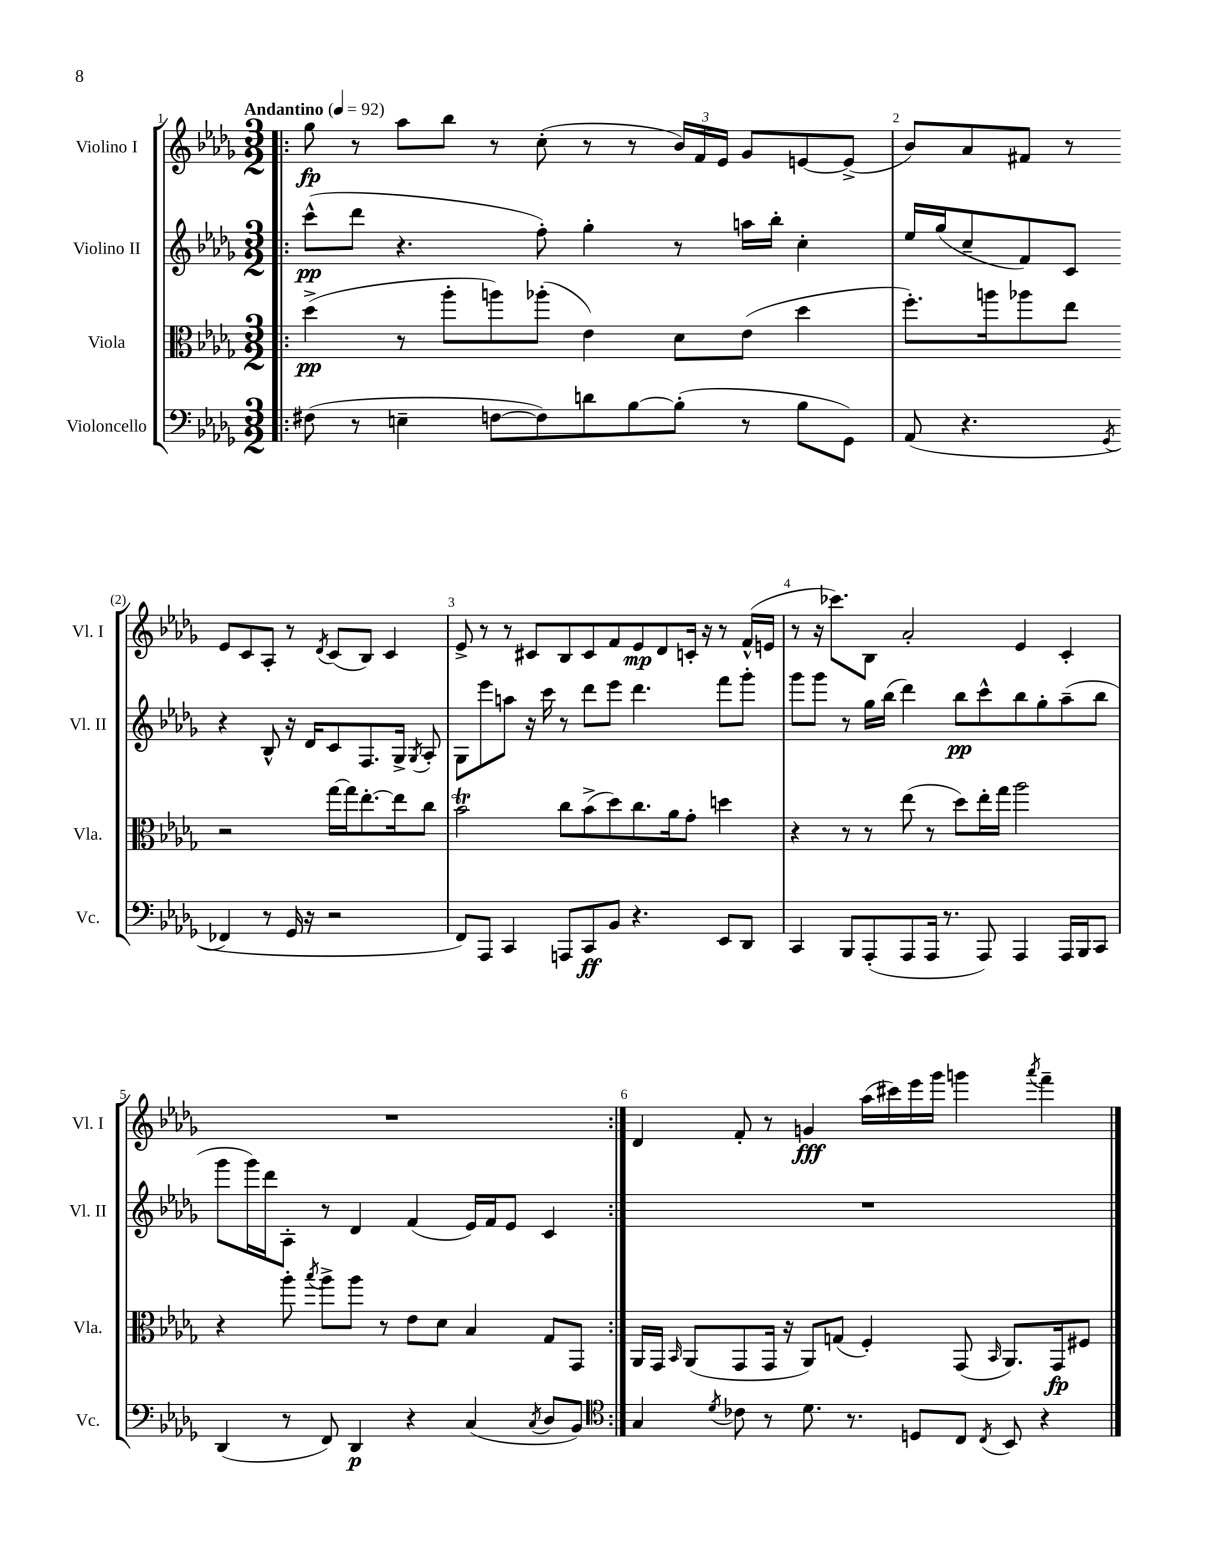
<<
\new StaffGroup <<
\new Staff = "s0" \with { instrumentName = "Violino I" shortInstrumentName = "Vl. I" } {
    \clef treble \key des \major \numericTimeSignature \time 3/2 \tempo "Andantino" 4 = 92
    \autoBeamOff \repeat volta 2 { \bar ".|:" ges''8\fp r8 aes''8[ bes''8] r8 c''8-.( r8 r8 \tuplet 3/2 { bes'16[) f'16 ees'16] } ges'8[ e'8~ e'8]->( |
    bes'8[) aes'8 fis'8] r8 ees'8[ c'8 aes8]-. r8 \acciaccatura { des'8 } c'8[( bes8]) c'4 |
    ees'8-> r8 r8 cis'8[ bes8 cis'8 f'8 ees'8\mp des'8 c'16]-. r16 r8 f'16[-^( e'16] |
    r8 r16 ces'''8.[) bes8] aes'2-. ees'4 c'4-. |
    R1. | }
    des'4 f'8-. r8 g'4\fff aes''16[( cis'''16) ees'''16 ges'''16] g'''4 \acciaccatura { aes'''8 } f'''4-- \bar "|." |
}
\new Staff = "s1" \with { instrumentName = "Violino II" shortInstrumentName = "Vl. II" } {
    \clef treble \key des \major \numericTimeSignature \time 3/2
    \autoBeamOff \repeat volta 2 { \bar ".|:" c'''8[-^\pp( des'''8] r4. f''8-.) ges''4-. r8 a''16[ bes''16]-. c''4-. |
    ees''16[ ges''16( c''8-- f'8) c'8] r4 bes8-^ r16 des'16[ c'8 f8. ges16]-> \acciaccatura { ges8 } aes8-. |
    ges8[ ees'''8 a''8] r16 c'''16 r8 des'''8[ ees'''8] des'''4. f'''8[ ges'''8]-. |
    ges'''8[ ges'''8] r8 ges''16[ bes''16]( des'''4) bes''8[\pp c'''8-^ bes''8 ges''8-. aes''8--( bes''8] |
    ges'''8[ ges'''16) des'''16 aes8]-. r8 des'4 f'4( ees'16[) f'16 ees'8] c'4 | }
    R1. \bar "|." |
}
\new Staff = "s2" \with { instrumentName = "Viola" shortInstrumentName = "Vla." } {
    \clef alto \key des \major \numericTimeSignature \time 3/2
    \autoBeamOff \repeat volta 2 { \bar ".|:" des''4->\pp( r8 aes''8[-. a''8) aes''8]-.( ees'4) des'8[ ees'8]( des''4 |
    f''8.[-.) a''16 aes''8 ees''8] r2 ges''16[~ ges''16 ees''8.~-. ees''16 c''8] |
    bes'2\trill c''8[ bes'8->( des''8) c''8. aes'16 ges'8]-. d''4 |
    r4 r8 r8 ees''8( r8 des''8[) ees''16-. ges''16] aes''2 |
    r4 aes''8-. \acciaccatura { bes''8 } aes''8[-> aes''8] r8 ees'8[ des'8] bes4 ges8[ ges,8] | }
    aes,16[ ges,16] \grace { bes,16 } aes,8[( ges,8 ges,16] r16 aes,8[) g8]( f4-.) ges,8( \grace { bes,16 } aes,8.[) ges,16\fp fis8] \bar "|." |
}
\new Staff = "s3" \with { instrumentName = "Violoncello" shortInstrumentName = "Vc." } {
    \clef bass \key des \major \numericTimeSignature \time 3/2
    \autoBeamOff \repeat volta 2 { \bar ".|:" fis8( r8 e4-- f8[~ f8) d'8 bes8~ bes8]-.( r8 bes8[ ges,8]) |
    aes,8( r4. \acciaccatura { ges,8 } fes,4 r8 ges,16 r16 r2 |
    f,8[) aes,,8] c,4 a,,8[ c,8\ff bes,8] r4. ees,8[ des,8] |
    c,4 bes,,8[ aes,,8-.( aes,,8 aes,,16] r8. aes,,8) aes,,4 aes,,16[ bes,,16 c,8] |
    des,4( r8 f,8) des,4\p r4 c4( \acciaccatura { c8 } des8[ bes,8]) | }
    \clef tenor ges4 \acciaccatura { des'8 } ces'8 r8 des'8. r8. d8[ c8] \acciaccatura { c8 } bes,8 r4 \bar "|." |
}
>>
>>
\layout { \context { \Score \override BarNumber.break-visibility = ##(#f #t #t) barNumberVisibility = #all-bar-numbers-visible } }
